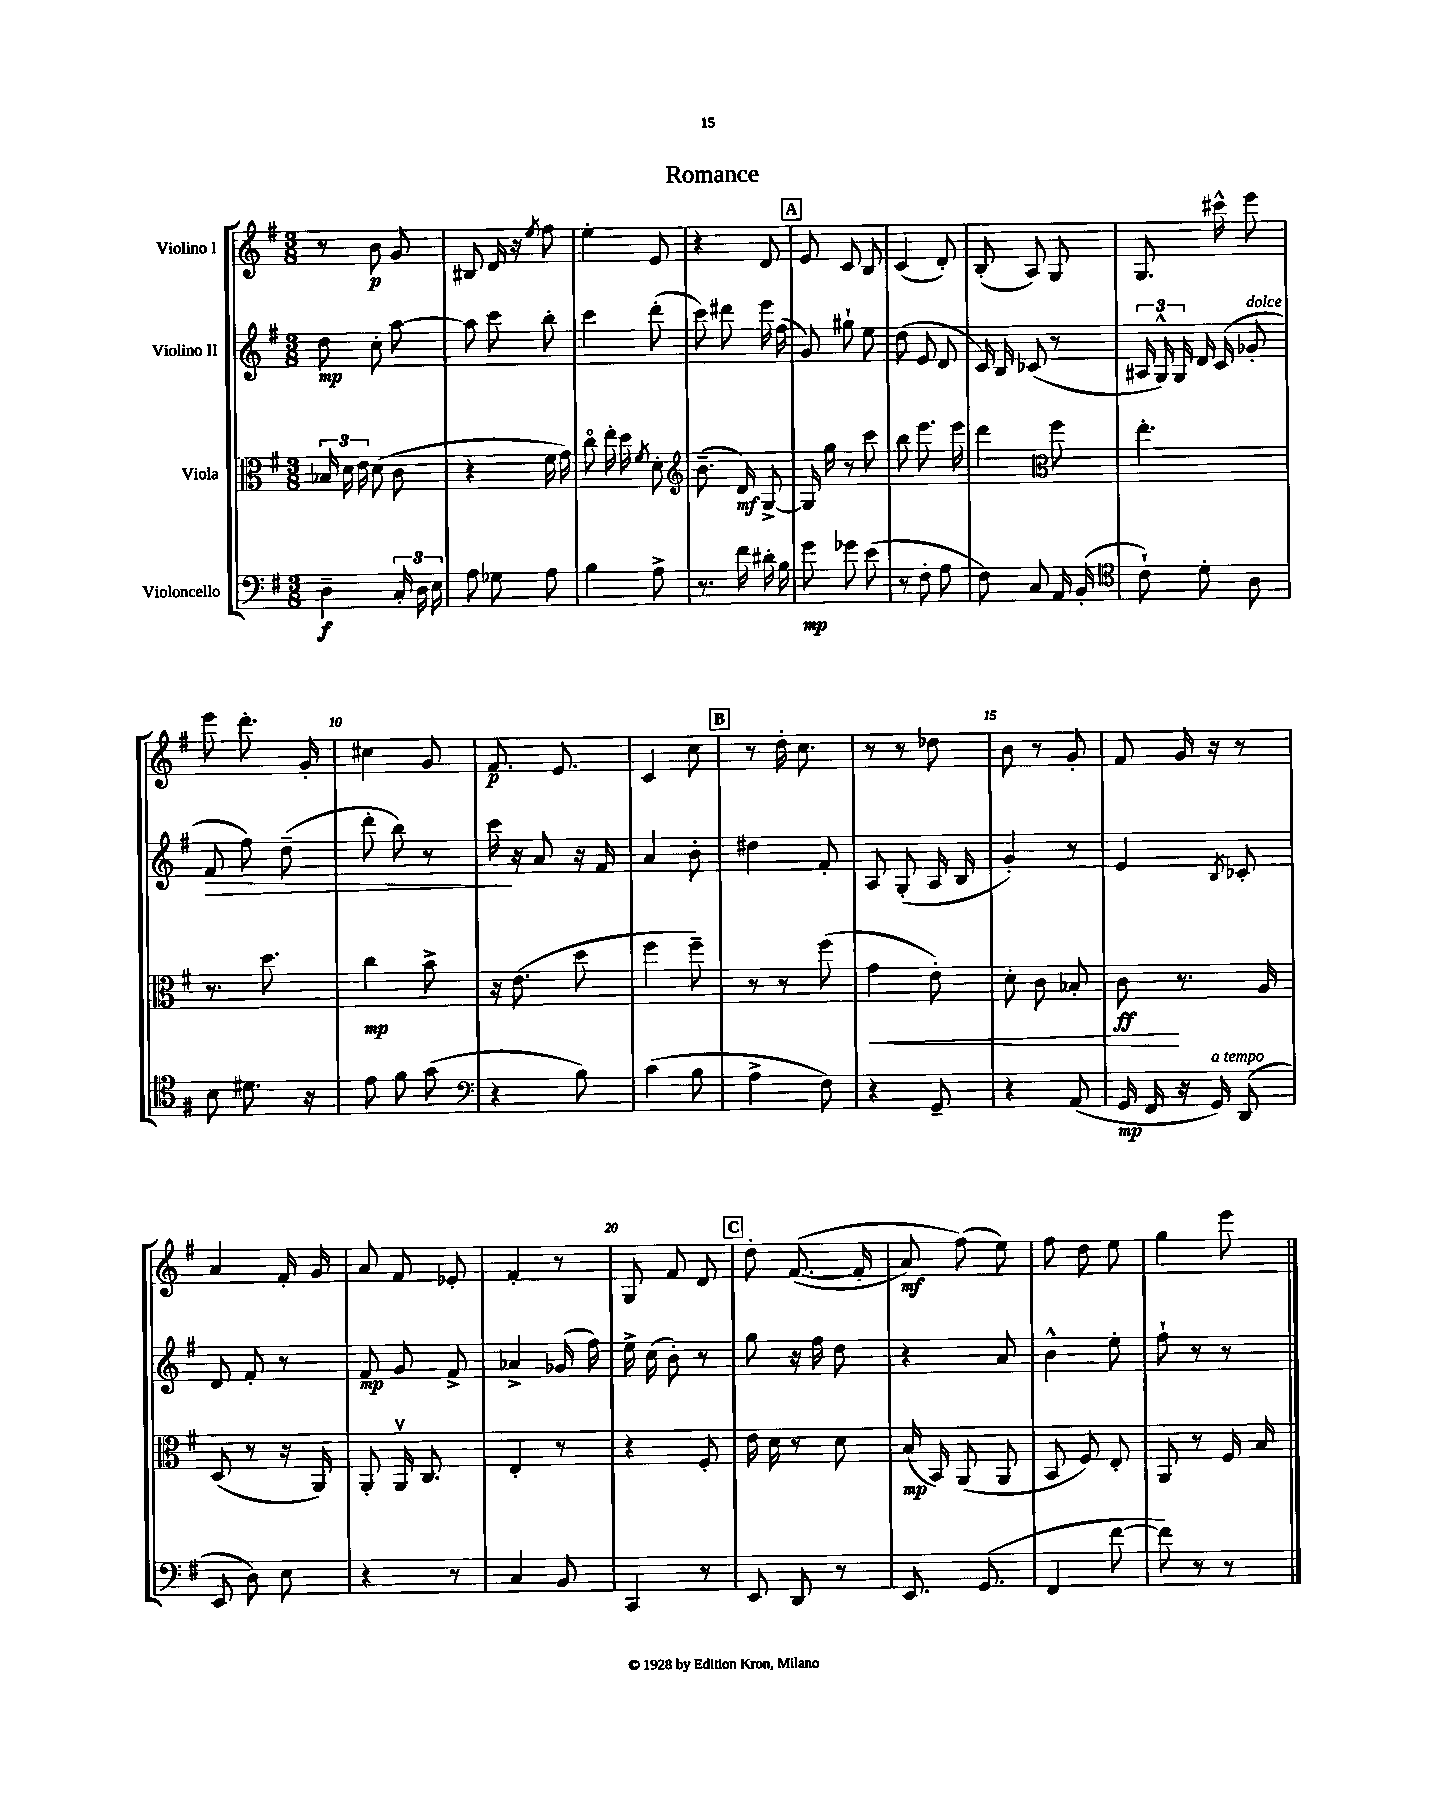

**kern	**kern	**kern	**kern
*staff4	*staff3	*staff2	*staff1
*clefF4	*clefC3	*clefG2	*clefG2
*k[f#]	*k[f#]	*k[f#]	*k[f#]
*M3/8	*M3/8	*M3/8	*M3/8
4D~	24B-	8dd	8r
.	24d	.	.
.	24e	.	.
.	(8d	8cc'	8b
24C'	8c	[8aa	8g
24D	.	.	.
24E	.	.	.
=	=	=	=
8A	4r	8aa]	8B#
8G-	.	8ccc	16d
.	.	.	16r
.	.	.	8qee
8A	16f#	8bb'	8ff#
.	16g)	.	.
=	=	=	=
4B	8cco	4ccc	4ee'
.	16ee'	.	.
.	16dd	.	.
.	8qf#	.	.
8A^	8d'	(8ddd'	8e
=	=	=	=
*	*clefG2	*	*
8.r	(8.b~	8ccc)	4r
.	.	8ddd#	.
16f#	16d)	.	.
16d#'	[8G^	16eee	8d
16B	.	(16ff#	.
=	=	=	=
8g	16G]	8g)	8e
.	16gg	.	.
8g-	8r	8gg#`	8c
(8e	8ccc	8ee	8B
=	=	=	=
8r	8bb	(8dd	(4c
8F#'	8.eee	8e	.
8A	.	8d	8d')
.	16eee	.	.
=	=	=	=
8F#)	4ddd	16c)	(8B'
.	.	16B	.
8C	.	(8c-	8A)
*	*clefC3	*	*
16AA	8ff#	8r	8G
(16BB'	.	.	.
=	=	=	=
*clefC4	*	*	*
8c`)	4.ee'	24A#	8.G
.	.	24G^^)	.
.	.	24G	.
8d'	.	16d	.
.	.	(16c	16ccc#^^
8A	.	8g-'	8eee
=	=	=	=
8B	8.r	8f#	8eee
8.d#	.	8ff#)	8.ddd'
.	8.dd	.	.
.	.	(8dd~	.
16r	.	.	16g'
=	=	=	=
8e	4cc	8ddd'	4cc#
8f#	.	8bb)	.
(8g	8b^	8r	8g
=	=	=	=
*clefF4	*	*	*
4r	16r	16ccc	8.f#
.	(8.e	16r	.
.	.	8a	.
.	.	.	8.e
8B)	8dd	16r	.
.	.	16f#	.
=	=	=	=
(4c	4ff#	4a	4c
8B	8ff#~)	8b'	8cc
=	=	=	=
4A^	8r	4dd#	8r
.	8r	.	16dd'
.	.	.	8.cc
8F#)	(8ff#	8f#'	.
=	=	=	=
4r	4g	8A	8r
.	.	(8G'	8r
8GG~	8e')	16A	8dd-
.	.	16B	.
=	=	=	=
4r	8d'	4g')	8b
.	8c	.	8r
(8AA	8B-'	8r	8g'
=	=	=	=
16GG	8c	4e	8f#
16FF#	.	.	.
16r	8.r	.	16g
16GG)	.	.	16r
.	.	8qB	.
(8DD	.	8c-'	8r
.	16A	.	.
=	=	=	=
8EE	(8D	8d	4a
8D)	8r	8f#'	.
8E	16r	8r	16f#'
.	16AA)	.	16g
=	=	=	=
4r	8AA'	8f#	8a
.	16AAv	8g	8f#
.	8.C	.	.
8r	.	8f#^	8e-'
=	=	=	=
4C	4E'	4a-^	4f#'
8BB	8r	(16g-	8r
.	.	16ff#)	.
=	=	=	=
4CC	4r	16ee^	8G
.	.	(16cc	.
.	.	8b')	8f#
8r	8F#'	8r	8d
=	=	=	=
8EE	16e	8gg	8dd'
.	16d	.	.
8DD	8r	16r	&(([8.f#
.	.	16ff#	.
8r	8d	8dd	.
.	.	.	16f#']
=	=	=	=
8.EE	(16B	4r	8a)
.	16BB)	.	.
.	(8AA	.	(8ff#&)
(8.GG	.	.	.
.	8AA	8a	8ee)
=	=	=	=
4FF#	8BB	4b^^	8ff#
.	8F#)	.	8dd
[8f#	8E'	8ee'	8ee
=	=	=	=
8f#])	8AA	8ff#`	4gg
8r	8r	8r	.
8r	16F#	8r	8eee
.	16B	.	.
==	==	==	==
*-	*-	*-	*-
